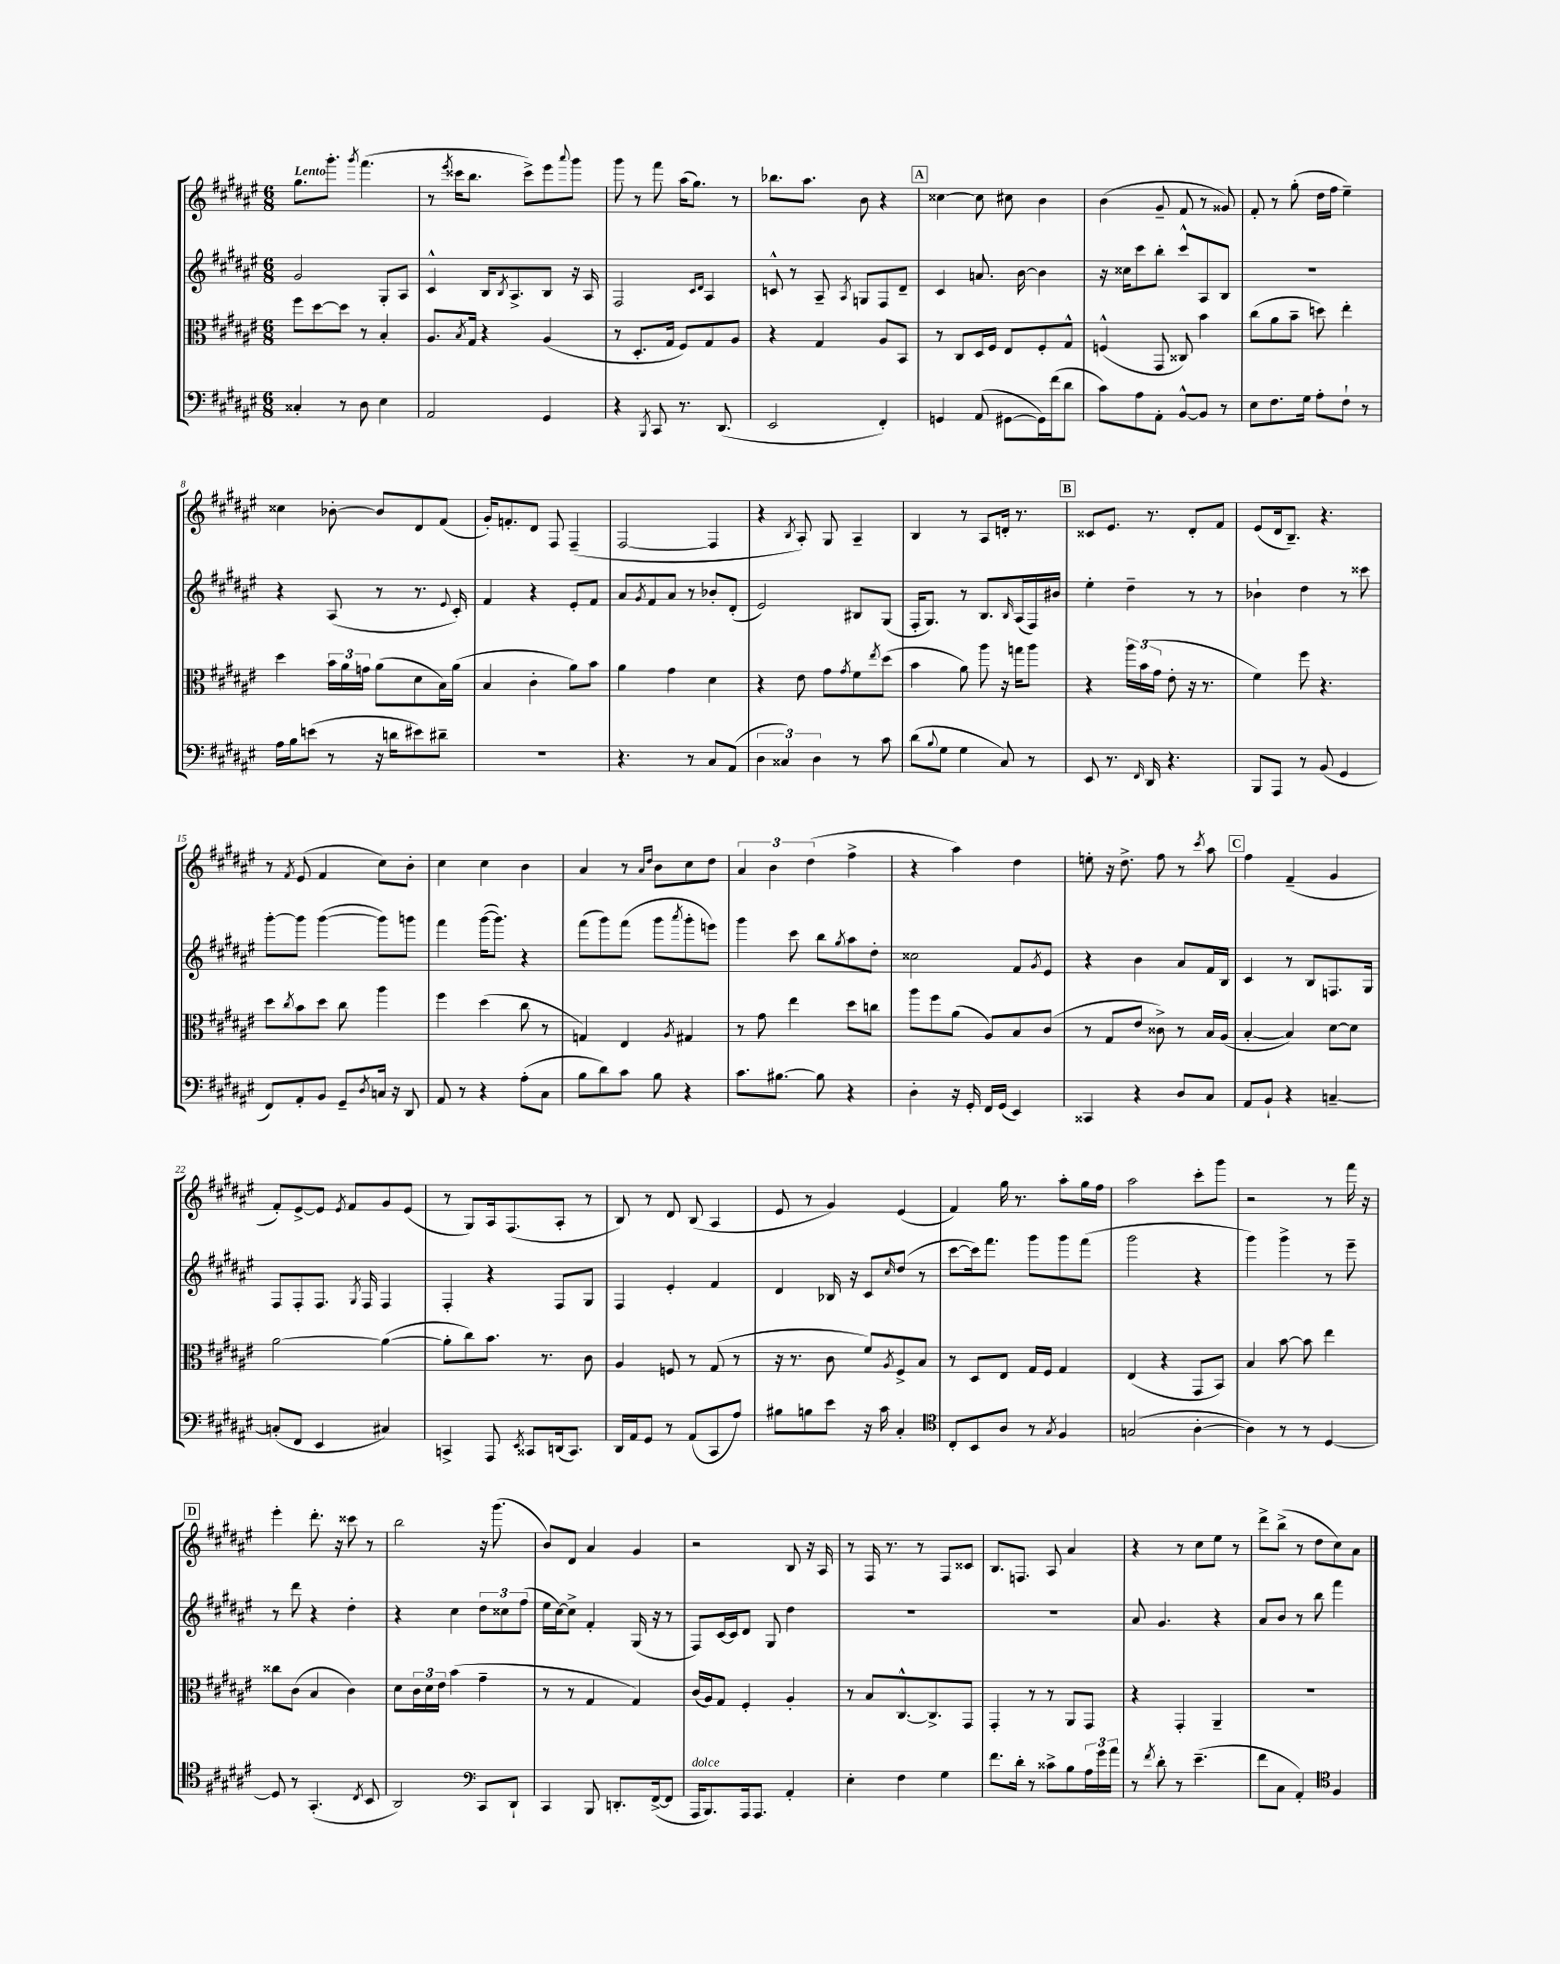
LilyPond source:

<<
\new StaffGroup <<
\new Staff = "s0" {
    \clef treble \key fis \major \numericTimeSignature \time 6/8 \tempo "Lento"
    gis''8. gis'''8.-. \acciaccatura { gis'''8 } fis'''4.( |
    r8 \acciaccatura { eis'''8 } cisis'''16 b''8. cisis'''8->) eis'''8 \appoggiatura { ais'''8 } gis'''8 |
    gis'''8 r8 fis'''8 ais''16( gis''8.) r8 |
    bes''8. ais''8. b'8 r4 |
    \mark \markup { \box "A" } cisis''4~ cisis''8 cis''8 b'4 |
    b'4( gis'8-- fis'8 r8 gisis'8) |
    fis'8-. r8 gis''8-.( dis''16 fis''16 eis''4--) |
    cisis''4 bes'8~-. bes'8 dis'8 fis'8( |
    gis'16-.) f'8.-. dis'8 fis8 fis4--( |
    fis2~ fis4 |
    r4 \acciaccatura { b8 } ais8-.) gis8 ais4-- |
    b4 r8 ais8 d'16-. r8. |
    \mark \markup { \box "B" } cisis'8 eis'8. r8. dis'8-. fis'8 |
    eis'8( dis'16 b8.--) r4. |
    r8 \acciaccatura { fis'8 } eis'8( fis'4 cis''8) b'8-. |
    cis''4 cis''4 b'4 |
    ais'4 r8 \grace { ais'16 dis''16 } b'8 cis''8 dis''8 |
    \tuplet 3/2 { ais'4 b'4 dis''4( } fis''4-> |
    r4 ais''4) dis''4 |
    e''8-. r16 dis''8.-> fis''8 r8 \acciaccatura { cis'''8 } ais''8 |
    \mark \markup { \box "C" } fis''4 fis'4--( gis'4 |
    fis'8-.) eis'8~-> eis'8 \acciaccatura { eis'8 } fis'8 gis'8 eis'8( |
    r8 gis8) ais16 fis8.( ais8-. r8 |
    b8) r8 dis'8 b8( ais4 |
    eis'8 r8 gis'4) eis'4( |
    fis'4) gis''16 r8. ais''8-. gis''16 fis''16 |
    ais''2 cis'''8-. gis'''8 |
    r2 r8 fis'''16 r16 |
    \mark \markup { \box "D" } eis'''4-. dis'''8.-. r16 cisis'''8 r8 |
    b''2 r16 gis'''8.( |
    b'8) dis'8 ais'4 gis'4 |
    r2 b8 r16 ais16 |
    r8 fis16 r8. r8 fis8 cisis'8 |
    b8. f8. ais8 ais'4 |
    r4 r8 cis''8 eis''8 r8 |
    dis'''8-> b''8->( r8 dis''8 cis''8) ais'8 \bar "|." |
}
\new Staff = "s1" {
    \clef treble \key fis \major \numericTimeSignature \time 6/8
    gis'2 gis8-. ais8 |
    cis'4-^ b16 \acciaccatura { b8 } ais8.-> b8 r16 ais16 |
    fis2 \grace { cis'16 dis'16 } ais4 |
    c'8-^ r8 ais8-- \acciaccatura { ais8 } g8 fis8 dis'8-- |
    \mark \markup { \box "A" } cis'4 a'8. b'16~ b'4 |
    r16 cisis''16 cis'''8 b''8-. cis'''8-^ ais8 b8 |
    R2. |
    r4 ais8( r8 r8. \appoggiatura { eis'8 } cis'16-.) |
    fis'4 r4 eis'8-. fis'8 |
    ais'8 \acciaccatura { gis'8 } fis'8 ais'8 r8 bes'8-. dis'8-.( |
    eis'2) bis8 gis8( |
    fis16-. gis8.) r8 b8. \grace { b16 } ais16( fis16) bis'16 |
    \mark \markup { \box "B" } eis''4-. dis''4-- r8 r8 |
    bes'4-! dis''4 r8 cisis'''8 |
    gis'''8~-. gis'''8 gis'''4~( gis'''8) g'''8 |
    fis'''4 gis'''16~( gis'''8.) r4 |
    fis'''8( gis'''8) fis'''8( gis'''8 \acciaccatura { ais'''8 } gis'''8-. e'''8) |
    gis'''4 cis'''8 b''8 \acciaccatura { gis''8 } ais''8 dis''8-. |
    cisis''2 fis'8 \acciaccatura { gis'8 } eis'8 |
    r4 b'4 ais'8 fis'16 b16 |
    \mark \markup { \box "C" } cis'4 r8 b8 f8. gis16 |
    fis8 fis8-. fis8. \acciaccatura { gis8 } fis16 fis4 |
    fis4-. r4 fis8 gis8 |
    fis4 eis'4-. fis'4 |
    dis'4 bes16 r16 cis'8 \grace { cis''16 } dis''8( r8 |
    cis'''8~ cis'''16) fis'''8. gis'''8 gis'''8 fis'''8( |
    gis'''2 r4 |
    gis'''4) gis'''4-> r8 eis'''8-- |
    \mark \markup { \box "D" } r8 dis'''8 r4 dis''4-. |
    r4 cis''4 \tuplet 3/2 { dis''8 cisis''8 fis''8( } |
    eis''16 cis''16~) cis''8-> fis'4-. gis16( r16 r8 |
    fis8) cis'16~ cis'16 dis'8 gis8 dis''4 |
    R2. |
    R2. |
    ais'8 gis'4. r4 |
    ais'8 b'8 r8 b''8 fis'''4 \bar "|." |
}
\new Staff = "s2" {
    \clef alto \key fis \major \numericTimeSignature \time 6/8
    fis''8 dis''8~ dis''8 r8 b4-. |
    ais8. \acciaccatura { b8 } gis16 r4 ais4( |
    r8 dis8.-. gis16 fis8) gis8 ais8 |
    r4 gis4 ais8 b,8 |
    \mark \markup { \box "A" } r8 cis8 dis16 fis16 eis8 fis8-. gis8-^ |
    f4-^( gis,8 cisis8) b'4 |
    cis''8( ais'8 b'8-- d''8) eis''4-. |
    dis''4 \tuplet 3/2 { b'16 ais'16 g'16 } ais'8( dis'8 b16) ais'16( |
    b4 cis'4-. ais'8) b'8 |
    ais'4 gis'4 dis'4 |
    r4 eis'8 gis'8 \acciaccatura { gis'8 } fis'8 \acciaccatura { eis''8 } dis''8( |
    b'4 ais'8) ais''8 r16 g''16 ais''8 |
    \mark \markup { \box "B" } r4 \tuplet 3/2 { ais''16 b'16( gis'16 } eis'8-. r16 r8. |
    fis'4) fis''8 r4. |
    dis''8 \acciaccatura { cis''8 } b'8 dis''8 cis''8 ais''4 |
    fis''4 dis''4( cis''8 r8 |
    g4) eis4 \acciaccatura { ais8 } gis4 |
    r8 gis'8 eis''4 dis''8 c''8 |
    ais''8 fis''8 ais'8( ais8) b8 cis'8( |
    r8 gis8 eis'8 cisis'8->) r8 b16 ais16( |
    \mark \markup { \box "C" } b4~-. b4) dis'8~ dis'8 |
    ais'2~ ais'4~( |
    ais'8-. cis''8) b'8. r8. cis'8 |
    ais4 f8 r8 gis8( r8 |
    r16 r8. cis'8 fis'8) \acciaccatura { ais8 } fis8-> b8 |
    r8 dis8 eis8 gis16 fis16 gis4 |
    eis4( r4 gis,8 b,8) |
    b4 b'8~ b'8 eis''4 |
    \mark \markup { \box "D" } cisis''8 cis'8( b4 cis'4) |
    dis'8 \tuplet 3/2 { cis'16 dis'16 eis'16 } b'4( gis'4-- |
    r8 r8 gis4 gis4) |
    cis'16( ais16) gis8 fis4-. ais4-. |
    r8 b8 cis8.~-^ cis8.-> gis,8 |
    gis,4-. r8 r8 ais,8 gis,8 |
    r4 gis,4-. ais,4-- |
    R2. \bar "|." |
}
\new Staff = "s3" {
    \clef bass \key fis \major \numericTimeSignature \time 6/8
    cisis4-. r8 dis8 eis4 |
    ais,2 gis,4 |
    r4 \acciaccatura { b,,8 } cis,8 r8. dis,8.( |
    eis,2 fis,4-.) |
    \mark \markup { \box "A" } g,4 ais,8( gis,8~ gis,16) fis'16( dis'8 |
    cis'8) ais8 ais,8-. b,8~-^ b,8 r8 |
    eis8 fis8. gis16 ais8-. fis8-! r8 |
    ais16 b16 e'8( r8 r16 d'16 eis'8) dis'8-- |
    R2. |
    r4. r8 cis8 ais,8( |
    \tuplet 3/2 { dis4 cisis4) dis4 } r8 cis'8 |
    dis'8( \appoggiatura { b8 } gis8 gis4 cis8) r8 |
    \mark \markup { \box "B" } eis,8 r8. \grace { fis,16 } dis,16 r4. |
    b,,8 ais,,8 r8 b,8( gis,4 |
    fis,8) ais,8-. b,8 gis,8-- \acciaccatura { dis8 } c16 r16 dis,8 |
    ais,8 r8 r4 ais8-.( cis8 |
    b8 dis'8) cis'8 b8 r4 |
    cis'8. bis8.~ bis8 r4 |
    dis4-. r16 gis,16-. fis,16 gis,16( eis,4) |
    cisis,4 r4 dis8 cis8 |
    \mark \markup { \box "C" } ais,8 b,8-! r4 c4~-- |
    c8-.( fis,8 eis,4 cis4) |
    c,4-> ais,,8 \acciaccatura { eis,8 } cisis,8 d,16( cisis,8.) |
    dis,16 ais,16 gis,8 r8 ais,8( cis,8 ais8) |
    bis8 b8 eis'8 r16 cis'16 cis4-. |
    \clef tenor cis8-. b,8 ais8 r8 \acciaccatura { gis8 } fis4 |
    g2( ais4~-. |
    ais4) r8 r8 dis4~ |
    \mark \markup { \box "D" } dis8 r8 gis,4.-.( \acciaccatura { cis8 } b,8 |
    ais,2) \clef bass cis,8 dis,8-! |
    cis,4 b,,8 d,8.-. fis,16~->( fis,8 |
    ais,,16^\markup { \italic "dolce" } b,,8.) ais,,16 ais,,8. ais,4-. |
    eis4-. fis4 gis4 |
    fis'8. dis'16-. r8 cisis'8-> b8 \tuplet 3/2 { ais16 gis'16 ais'16 } |
    r8 \acciaccatura { fis'8 } dis'8-. r8 eis'4.--( |
    fis'8 cis8 ais,4-.) \clef tenor fis4 \bar "|." |
}
>>
>>
